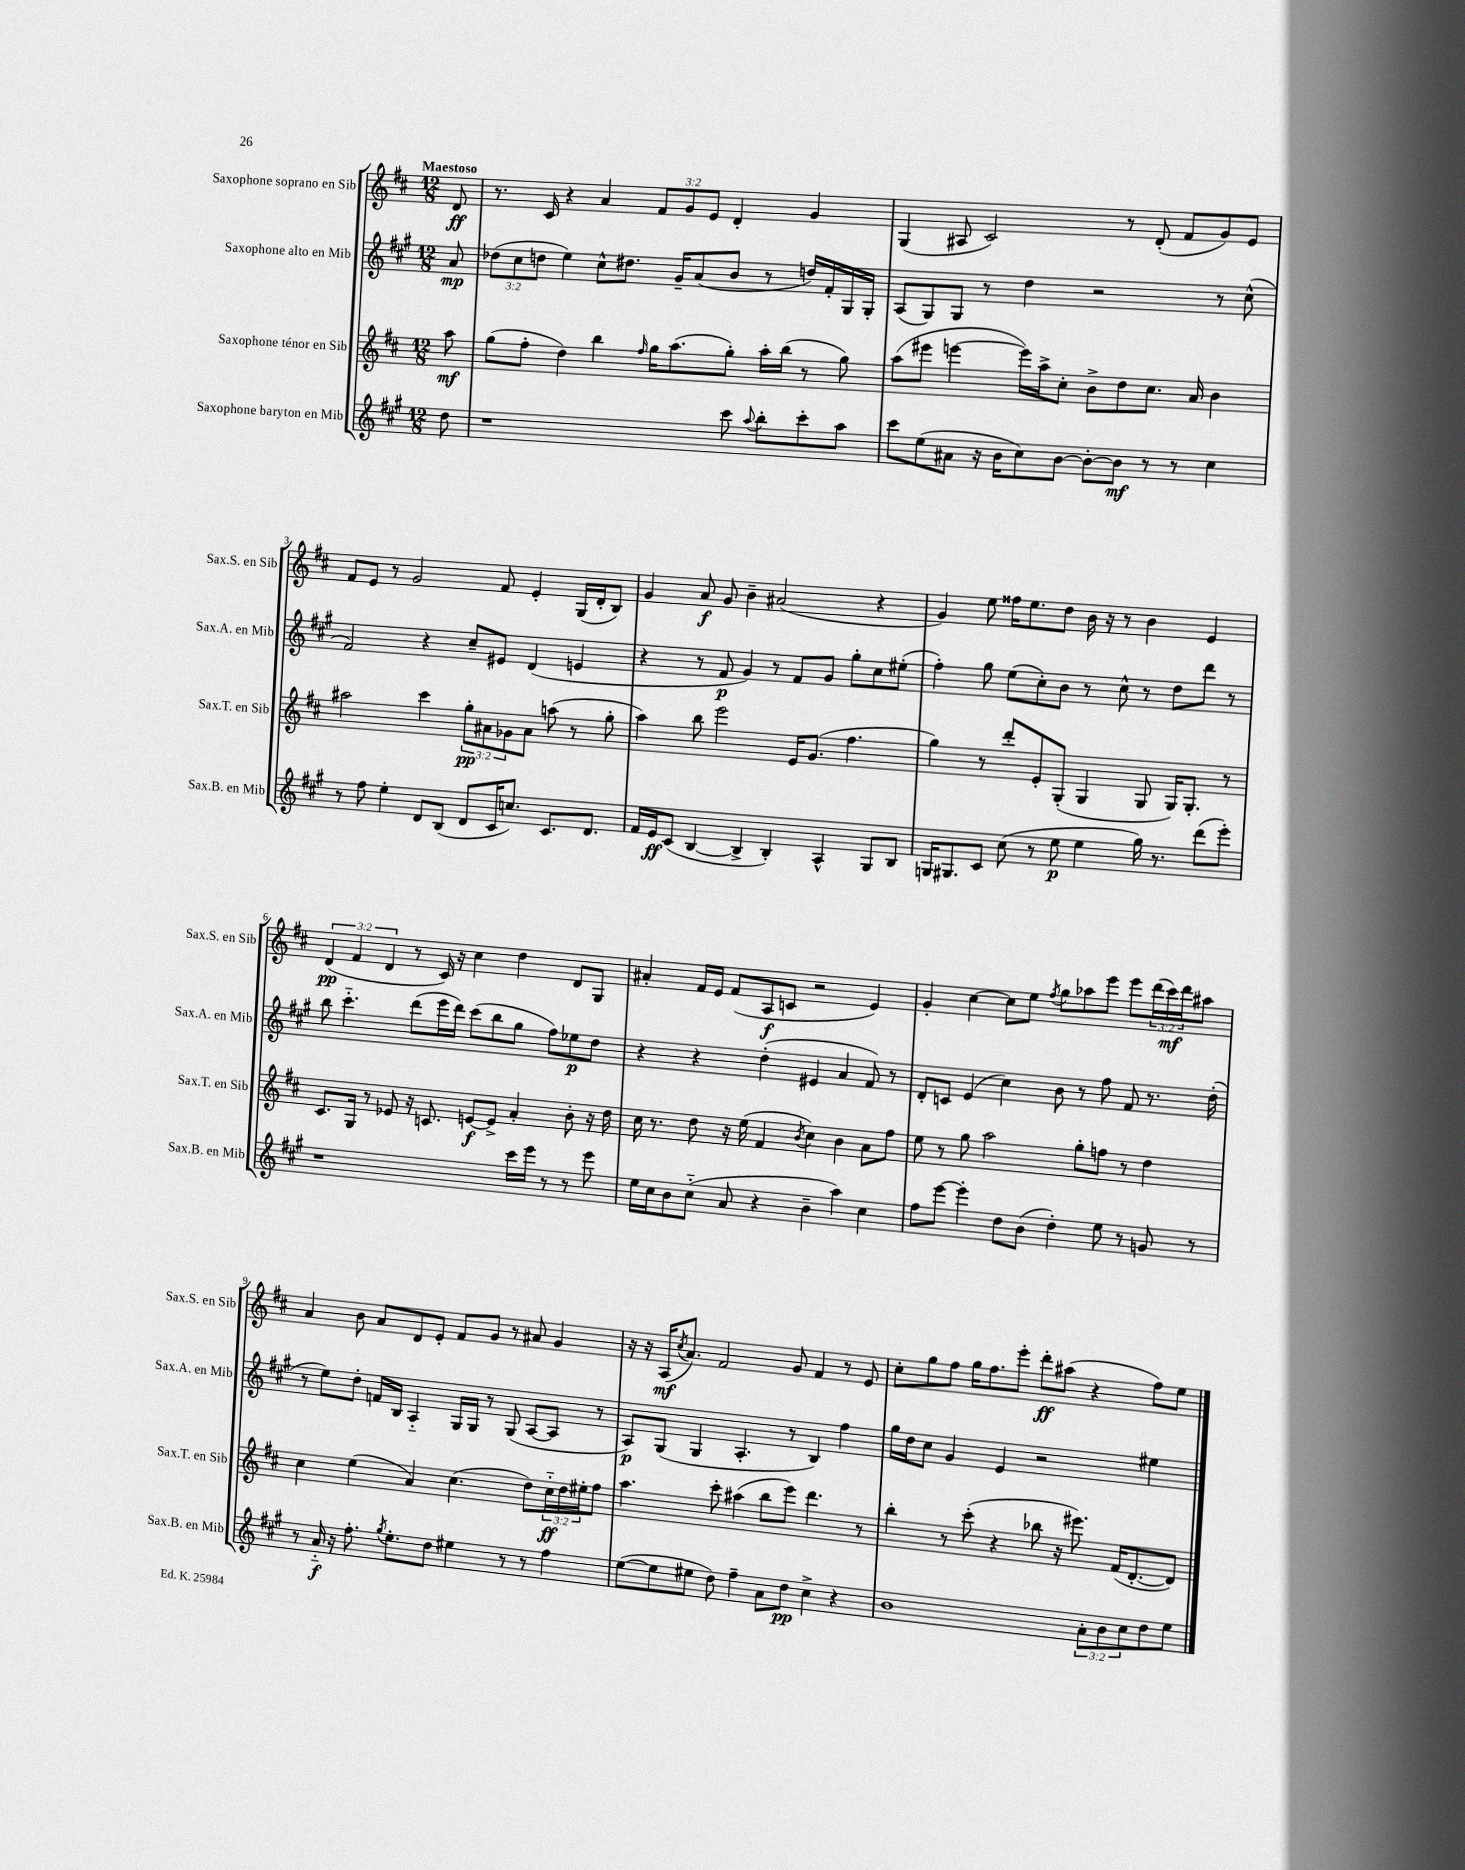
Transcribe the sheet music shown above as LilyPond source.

<<
\new StaffGroup <<
\new Staff = "s0" \with { instrumentName = "Saxophone soprano en Sib" shortInstrumentName = "Sax.S. en Sib" } {
    \clef treble \key d \major \numericTimeSignature \time 12/8 \override Staff.TupletNumber.text = #tuplet-number::calc-fraction-text \partial 8 \tempo "Maestoso"
    d'8\ff |
    r8. cis'16 r4 a'4 \tuplet 3/2 { fis'8 g'8 e'8 } d'4-. g'4 |
    g4( ais8 cis'2) r8 d'8-.( fis'8 g'8) e'8 |
    fis'8 e'8 r8 g'2 fis'8 e'4-. g16( d'16-. b8) |
    g'4 a'8\f g'8 b'4-- ais'2( r4 |
    g'4) e''8 fisis''16 e''8. d''8 b'16 r16 r8 b'4 e'4 |
    \tuplet 3/2 { d'4\pp( fis'4 d'4 } r8 cis'16) r16 cis''4 d''4 d'8 g8 |
    ais'4-. fis'16 e'16 fis'8( a8\f c'8 r2 e'4) |
    g'4-. cis''4~ cis''8 e''8 \acciaccatura { fis''8 } g''8 aes''8 e'''8 e'''8 \tuplet 3/2 { d'''16( cis'''16\mf) d'''16 } ais''8 |
    a'4 b'8 a'8 d'8 e'8-. fis'8 g'8 r8 ais'8 g'4 |
    r16 r16 a16\mf( \acciaccatura { cis''8 } a'8.) fis'2 g'8 fis'4 r8 e'8 |
    cis''8-. g''8 fis''8 g''16 fis''8. e'''8-. d'''8-.\ff ais''8( r4 fis''8) e''8 \bar "|." |
}
\new Staff = "s1" \with { instrumentName = "Saxophone alto en Mib" shortInstrumentName = "Sax.A. en Mib" } {
    \clef treble \key a \major \numericTimeSignature \time 12/8 \override Staff.TupletNumber.text = #tuplet-number::calc-fraction-text \partial 8
    a'8\mp |
    \tuplet 3/2 { des''8( cis''8 d''8 } e''4) cis''8-^ dis''8. gis'16-- a'8( b'8 r8 d''16) fis'16-. gis16 gis16-. |
    a8( gis8) gis8 r8 d''4 r2 r8 cis''8-^( |
    fis'2) r4 cis''8-- eis'8 d'4( e'4 |
    r4 r8 fis'8\p gis'4) r8 fis'8 gis'8 gis''8-. cis''8 eis''8-.( |
    fis''4-.) gis''8 e''8( cis''8-.) b'8 r8 cis''8-^ r8 d''8 d'''8 r8 |
    b''8 cis'''4.-_ d'''8( e'''16 d'''16) cis'''8( b''8 gis''8 fis''8) ees''8\p d''8 |
    r4 r4 d''4-.( eis'4 a'4 fis'8) r8 |
    d'8-. c'8 e'4( cis''4) b'8 r8 fis''8 fis'8 r8. d''16-.( |
    r8 e''8) d''8-. f'16 b16 a4-_ gis16 gis16 r8 gis8( a8~ a8 r8 |
    a8\p) gis8( gis4 a4.-. r8 b4) fis''4 |
    gis''16 d''16 cis''8 gis'4 e'4 r2 eis''4 \bar "|." |
}
\new Staff = "s2" \with { instrumentName = "Saxophone ténor en Sib" shortInstrumentName = "Sax.T. en Sib" } {
    \clef treble \key d \major \numericTimeSignature \time 12/8 \override Staff.TupletNumber.text = #tuplet-number::calc-fraction-text \partial 8
    a''8\mf |
    g''8( fis''8-. d''4) b''4 \grace { fis''16 } g''16 a''8.( g''8-.) a''16-. b''16( r8 g''8) |
    a''8( eis'''8 e'''4~ e'''16) a''16-> cis''8-. b'8-> d''8 cis''8. a'16 b'4 |
    ais''2 cis'''4 \tuplet 3/2 { g''8-.\pp ais'8 ges'8 } ais'8 a''8( r8 g''8-. |
    a''4) b''8 e'''2 e'16 g'8.( fis''4. |
    g''4) r8 d'''8-. e'8-. g8-.( g4 g8 g16) g8.-. r8 |
    cis'8. g16 r8 ees'8 r16 c'8. e'8~\f e'8-> a'4-. b'8-. r16 d''16 |
    cis''16 r8. d''8 r16 e''16( fis'4 \acciaccatura { b'8 } cis''4) b'4 a'8 fis''8 |
    e''8 r8 g''8 a''2 g''8-. f''8 r8 d''4 |
    cis''4 e''4( a'4) cis''4.( d''8) \tuplet 3/2 { cis''16-_\ff d''16 eis''16-. } fis''8 |
    a''4. cis'''8-. ais''4( b''8 e'''8) d'''4. r8 |
    b''4-. r8 cis'''8-.( r4 bes''8 r16 eis'''8.) fis'16( d'8.~-. d'8) \bar "|." |
}
\new Staff = "s3" \with { instrumentName = "Saxophone baryton en Mib" shortInstrumentName = "Sax.B. en Mib" } {
    \clef treble \key a \major \numericTimeSignature \time 12/8 \override Staff.TupletNumber.text = #tuplet-number::calc-fraction-text \partial 8
    d''8 |
    r1 cis'''8 \appoggiatura { a''8 } b''8-. cis'''8-. a''8 |
    cis'''8 e''8( ais'8 r16 b'16 cis''8) b'8~ b'8~-. b'8\mf r8 r8 cis''4 |
    r8 fis''8 e''4-. d'8 b8( d'8 cis'16 c''8.) cis'8. d'8. |
    fis'16 e'16\ff cis'8( b4~ b4-> b4-.) a4-^ gis8 b8 |
    g16 gis8. cis'8 cis''8( r8 e''8\p e''4 gis''16) r8. d'''8( e'''8-.) |
    r1 cis'''16 e'''16 r8 r8 e'''8 |
    e''16 cis''16 b'8 cis''8-_( a'8 r4 b'4-- a''4) cis''4 |
    fis''8 e'''8~ e'''4-. d''8 b'8( d''4-.) e''8 r8 g'8 r8 |
    r8 a'16-_\f r16 fis''8.-. \acciaccatura { gis''8 } e''8.-. d''8 eis''4 r8 r8 fis''4 |
    e''8~( e''8 eis''8 d''8) fis''4-- a'8 d''8\pp cis''4-> r4 |
    b'1 \tuplet 3/2 { a'8-. b'8 cis''8 } d''8 e''8 \bar "|." |
}
>>
>>
